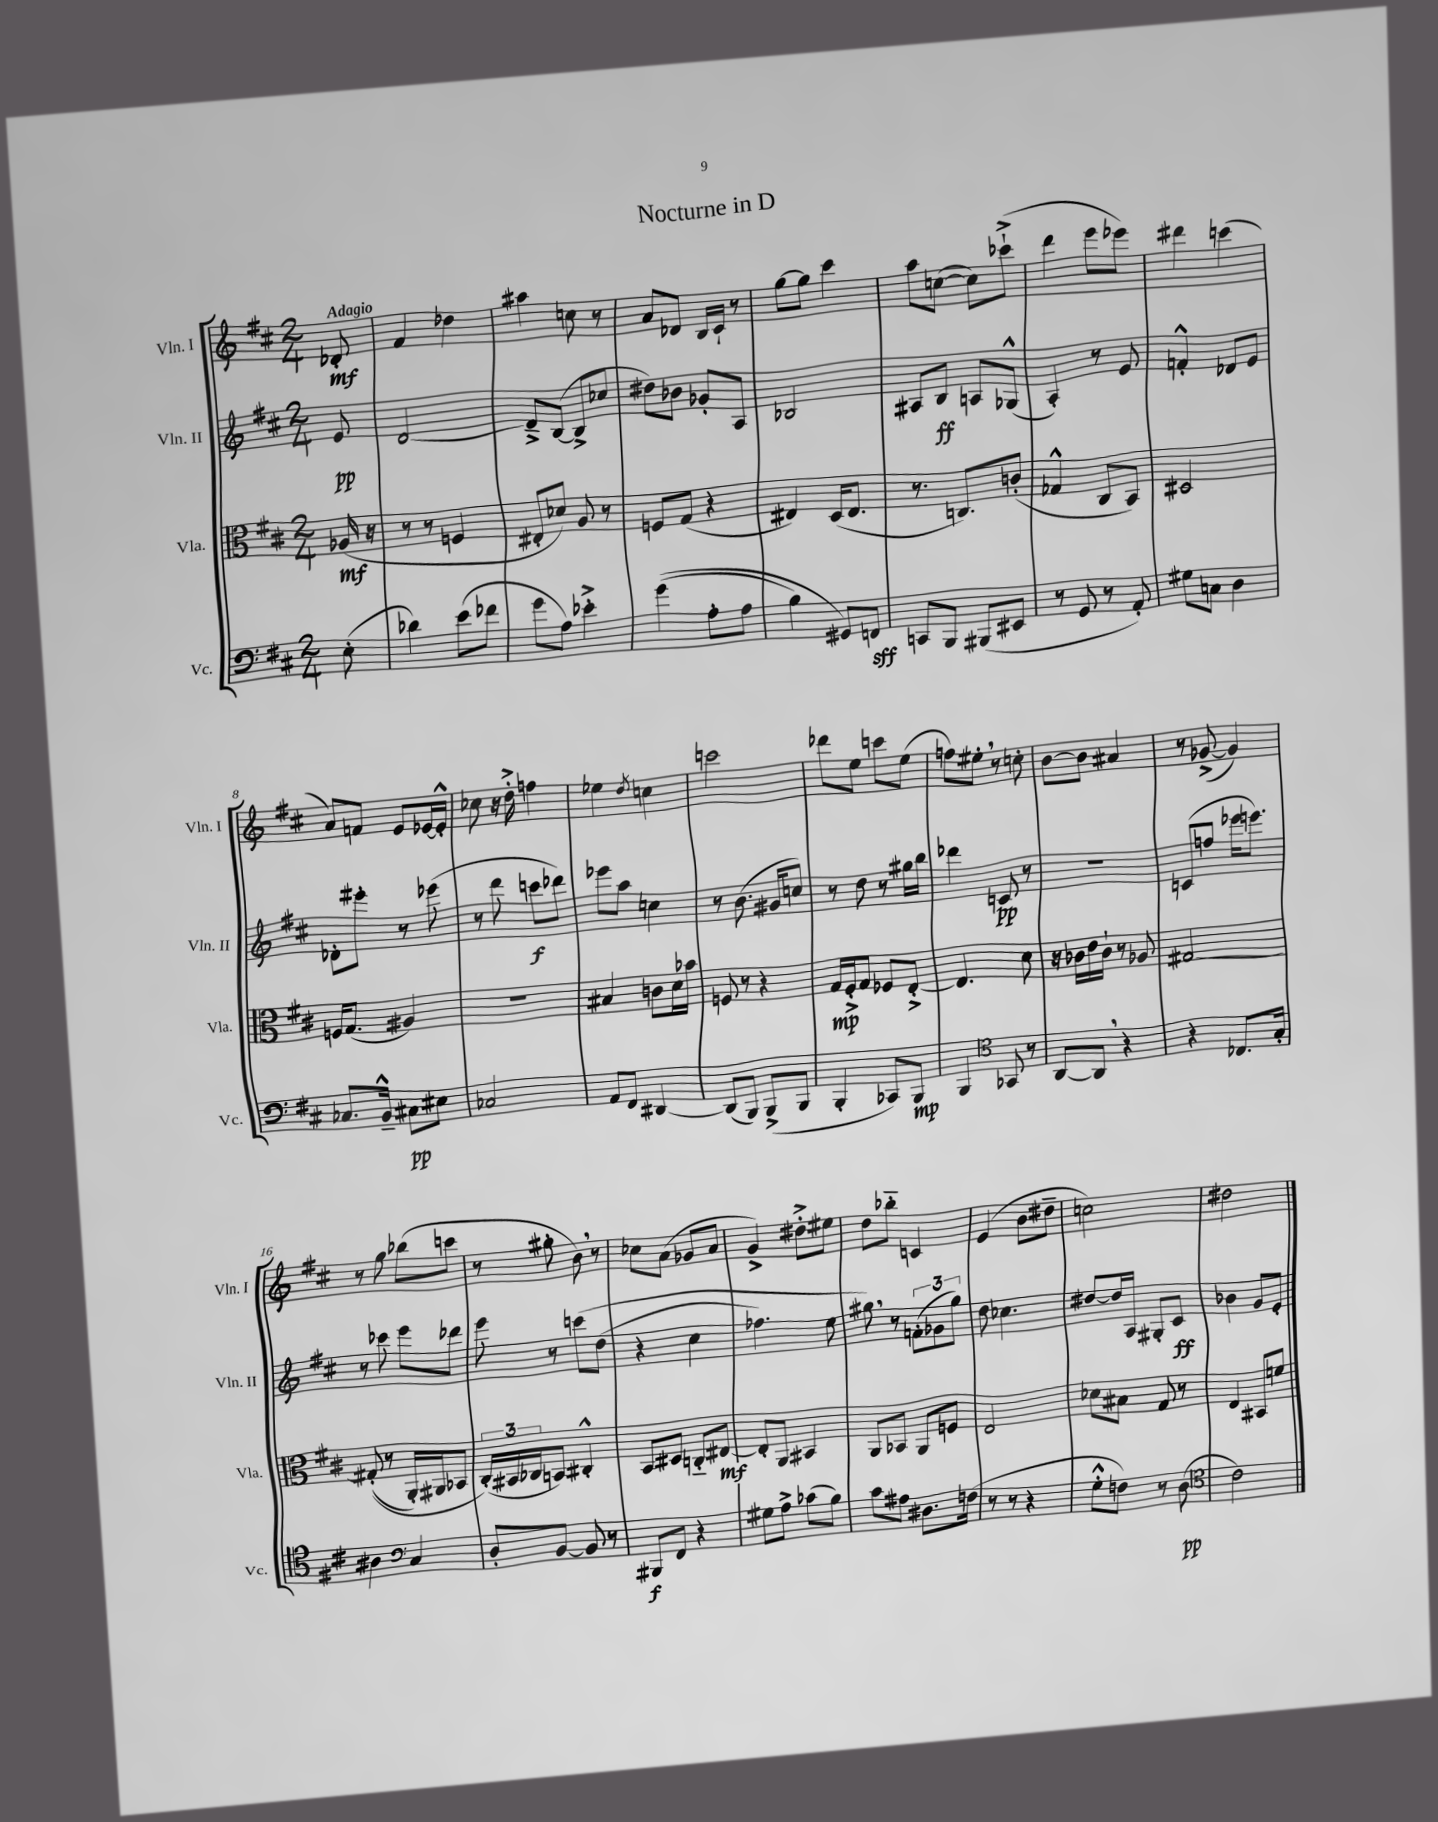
\header { title = "Nocturne in D" }
<<
\new StaffGroup <<
\new Staff = "s0" \with { instrumentName = "Vln. I" shortInstrumentName = "Vln. I" } {
    \clef treble \key d \major \numericTimeSignature \time 2/4 \partial 8 \tempo "Adagio"
    des'8-.\mf |
    fis'4 des''4 |
    ais''4 c''8 r8 |
    a'8 des'8 b16 cis'16-! r8 |
    g''8~ g''8 cis'''4 |
    a''8 c''8~( c''8) ces'''8-!->( |
    d'''4 e'''8 ees'''8) |
    dis'''4 c'''4( |
    a'8) f'8 e'8 ees'16~ ees'16-.-^ |
    ces''8 r16 d''16-.-> f''4 |
    ees''4 \acciaccatura { d''8 } c''4 |
    c'''2 |
    des'''8 e''8 c'''8 e''8( |
    f''8) eis''8-. \breathe r8 c''8-. |
    b'8~ b'8 ais'4 |
    r8 ges'8~->( ges'4) |
    r8 g''8 bes''8( c'''8 |
    r8 gis''8-. b'8) \breathe r8 |
    ces''8 a'8( ges'8 a'8 |
    g'4->) dis''8-.-> eis''8 |
    d''8 bes''8-_ c'4 |
    e'4( b'8 dis''8-- |
    c''2) |
    dis''2 \bar "|." |
}
\new Staff = "s1" \with { instrumentName = "Vln. II" shortInstrumentName = "Vln. II" } {
    \clef treble \key d \major \numericTimeSignature \time 2/4 \partial 8
    e'8\pp |
    d'2~ |
    d'8---> b8~( b8-> ces''8 |
    dis''8) bes'8 ges'8-. a8 |
    bes2 |
    ais8 b8\ff a8 ges8-^( |
    a4-.) r8 e'8 |
    f'4-.-^ des'8 e'8 |
    des'8-. eis'''8-. r8 ees'''8( |
    r8 d'''8 c'''8\f des'''8) |
    ees'''8 a''8 c''4 |
    r8 b'8.( gis'16 c''8) |
    r8 d''8 r8 gis''16 b''16 |
    des'''4 c'8\pp r8 |
    R2 |
    c'8( f''8 ees'''16 e'''8.) |
    r8 ces'''8 e'''8 des'''8 |
    e'''8 r8 c'''8\( d''8( |
    r4 cis''4 |
    fes''4.) e''8 |
    gis''8\) \breathe r8 \tuplet 3/2 { f'8-.( ges'8 gis''8) } |
    d''8 ces''4. |
    dis''8~ dis''16 a16 gis8-. cis'8\ff |
    bes'4 g'8 e'8-. \bar "|." |
}
\new Staff = "s2" \with { instrumentName = "Vla." shortInstrumentName = "Vla." } {
    \clef alto \key d \major \numericTimeSignature \time 2/4 \partial 8
    aes16\mf( r16 |
    r8 r8 f4 |
    eis8-. des'8) a8 r8 |
    f8 g8( r4 |
    eis4) d16( eis8. |
    r8. c8.) c'8-.( |
    ges4-^ cis8 b,8) |
    dis2 |
    f16 g8.( ais4) |
    r2 |
    bis4 c'8 d'16 bes'16 |
    f8 r8 r4 |
    g16\mp fis16-.-> g8 fes8 e8~-.-> |
    e4. d'8 |
    r16 ces'16 e'16 ces'16-! r8 aes8 |
    gis2~ |
    gis8-.(\( r8 a,16-.) ais,16 bes,8 |
    \tuplet 3/2 { cis16-.(\) bis,16 ces16 } b,8) cis4-.-^ |
    b,8 dis8 c8-_ eis8~\mf |
    eis8-. a,8 bis,4 |
    a,8 bes,8 a,8 f8 |
    e2 |
    des'8 bis8 g8 r8 |
    e4 bis,8 f'8 \bar "|." |
}
\new Staff = "s3" \with { instrumentName = "Vc." shortInstrumentName = "Vc." } {
    \clef bass \key d \major \numericTimeSignature \time 2/4 \partial 8
    e8-.( |
    des'4) e'8( fes'8 |
    g'8 a8) ees'4-.-> |
    g'4(\( a8-. a8 |
    b4) gis,8\) f,8\sff |
    c,8 b,,8 bis,,8( eis,8 |
    r8 g,8 r8 a,8-.) |
    gis8 c8 d4 |
    ces8. b,16---^ cis8\pp eis8 |
    ces2 |
    a,8 fis,8 dis,4~ |
    dis,8( b,,8) b,,8->( b,,8 |
    b,,4-. ces,8) b,,8\mp |
    b,,4 \clef tenor ges,8 r8 |
    a,8~ a,8 \breathe r4 |
    r4 ces8. g16-. |
    ais4 \clef bass cis4 |
    d8-. b,8~ b,8 r8 |
    bis,,8\f fis,8 r4 |
    gis8 a8-> ces'8( b8) |
    cis'8 ais8 dis8. f16( |
    r8 r8 r4 |
    g8-.-^ f8) r8 d8\pp( |
    \clef tenor cis'2) \bar "|." |
}
>>
>>
